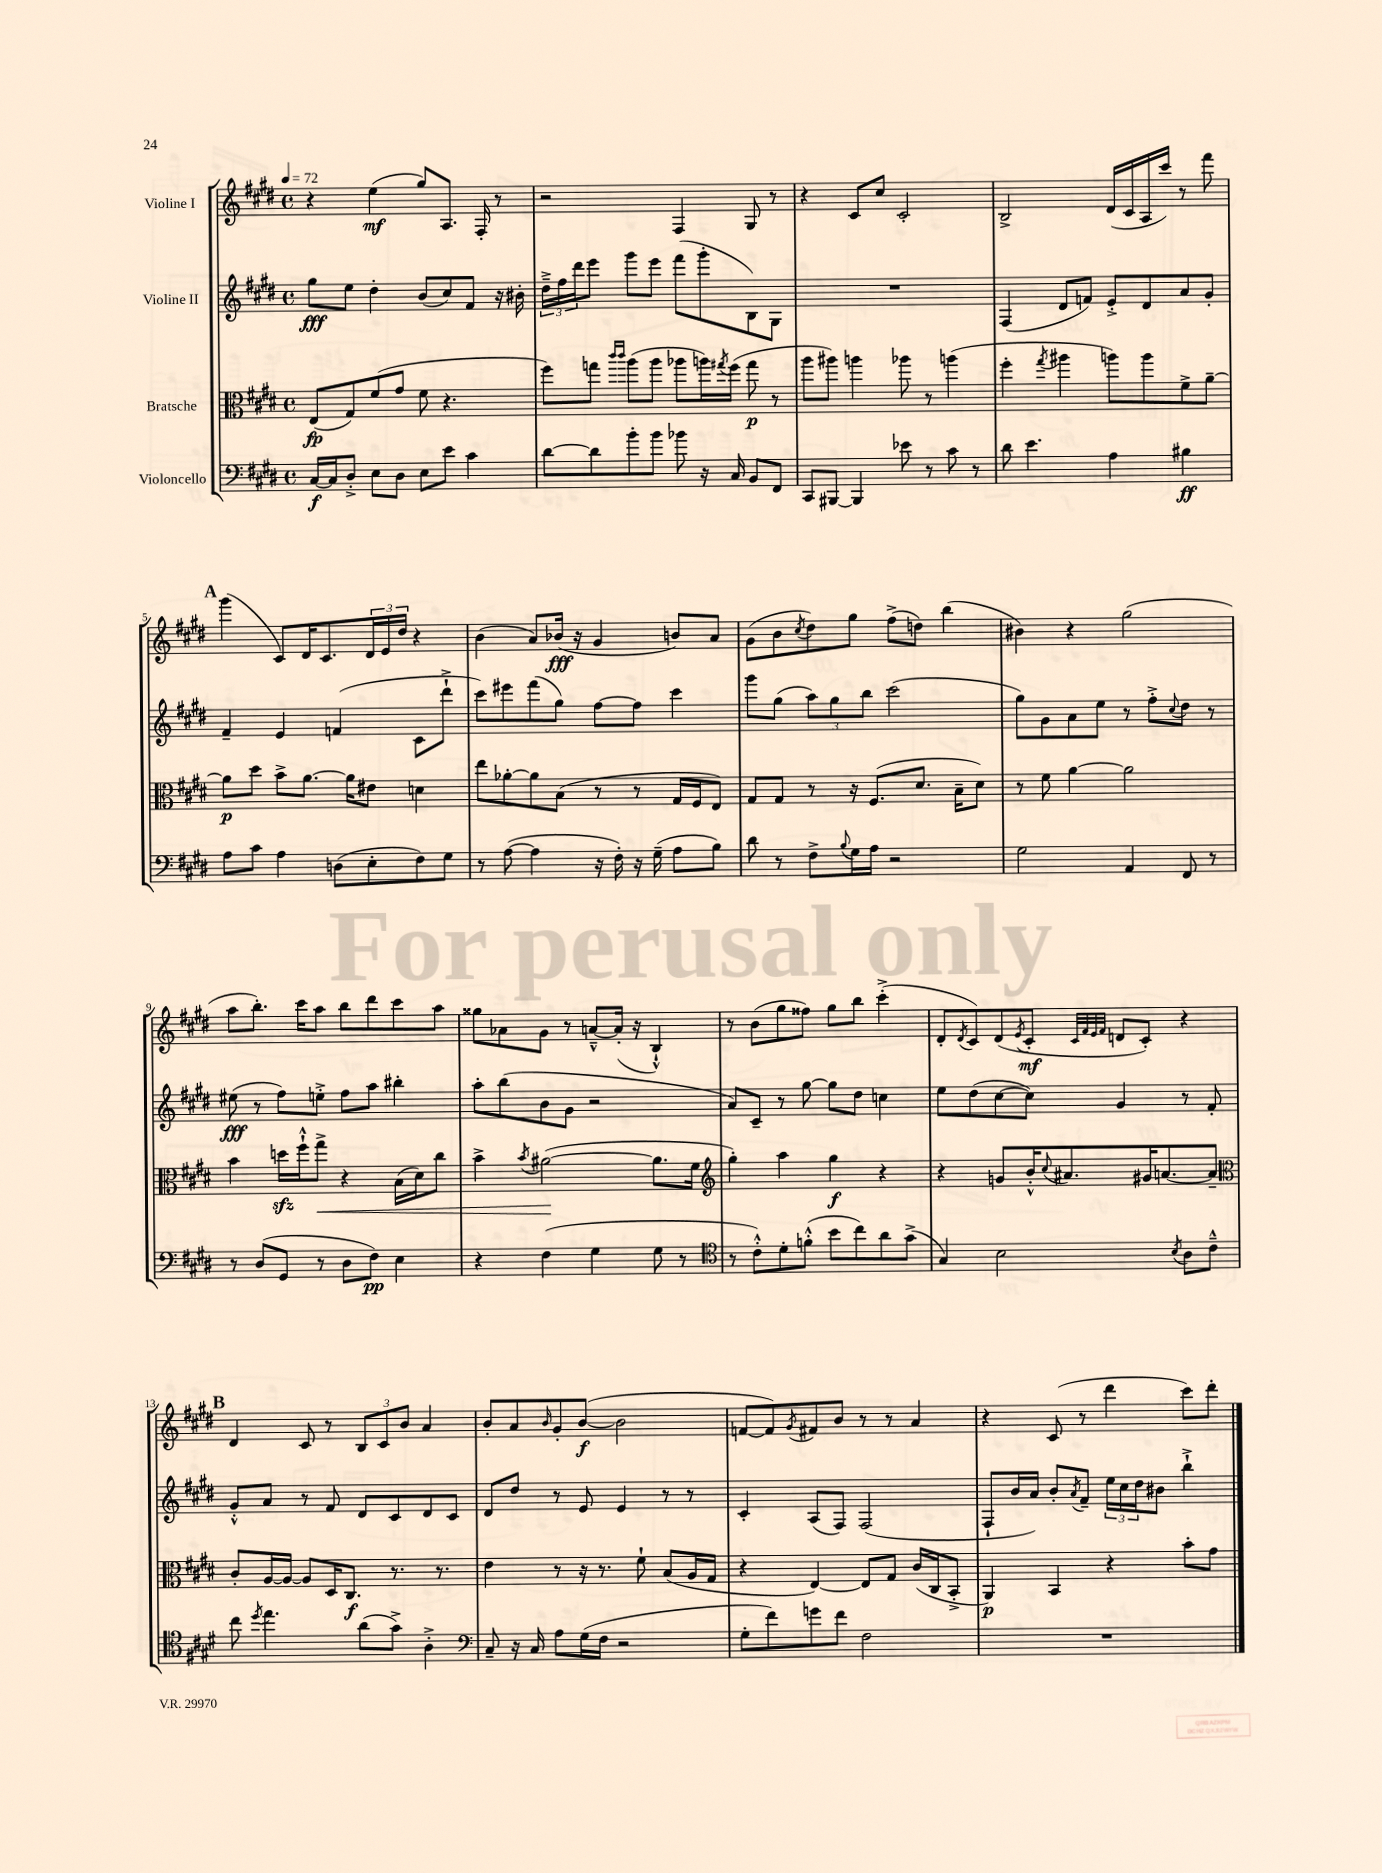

**kern	**kern	**kern	**kern
*staff4	*staff3	*staff2	*staff1
*clefF4	*clefC3	*clefG2	*clefG2
*k[f#c#g#d#]	*k[f#c#g#d#]	*k[f#c#g#d#]	*k[f#c#g#d#]
*M4/4	*M4/4	*M4/4	*M4/4
*met(c)	*met(c)	*met(c)	*met(c)
*MM72	*MM72	*MM72	*MM72
[16C#	(8E	8gg#	4r
16C#]	.	.	.
8D#'^	8G#)	8ee	.
8E	(8f#	4dd#'	(4ee
8D#	8g#	.	.
8E	8f#	(8b	8gg#)
8e	4.r	8cc#)	8.A
4c#	.	8f#	.
.	.	.	16F#'
.	.	16r	8r
.	.	16b#'	.
=	=	=	=
[8d#	8ff#)	24dd#~^	2r
.	.	24ff#	.
.	.	24ddd#	.
8d#]	8gg	8eee	.
.	16qqccc#	.	.
.	16qqccc#	.	.
8b'	(8aa	8ggg#	.
8b	8aa	8eee	.
8b-	8aa-	(8fff#	4F#
16r	16aa)	8ggg#'	.
.	8qgg#	.	.
16C#	(16ff#	.	.
8BB	8gg#	8B)	8G#
8FF#	8r	8G#	8r
=	=	=	=
8CC#	8aa	1r	4r
[8BBB#	8aa#)	.	.
4BBB#]	4aa	.	8c#
.	.	.	8cc#
8e-	8aa-	.	2c#'
8r	8r	.	.
8c#	(4aa	.	.
8r	.	.	.
=	=	=	=
8d#	4ff#'	(4F#	2B^
4.e	.	.	.
.	8qgg#	.	.
.	4aa#	8d#	.
.	.	8f)	.
4A	8aa)	8e'^	(16d#
.	.	.	16c#
.	8aa	8d#	16A
.	.	.	16ccc#)
4B#	8f#^	8a	8r
.	[8a~	8g#'	8fff#
=	=	=	=
8A	8a]	4f#~	(4ggg#
8c#	8dd#	.	.
4A	8b^	4e	8c#)
.	[8.a	.	16d#
.	.	.	8.c#
(8D	.	(4f	.
.	16a]	.	.
8E'	8e#	.	24d#
.	.	.	24e
.	.	.	24dd#
8F#)	4d	8c#	4r
8G#	.	8ddd#`^	.
=	=	=	=
8r	8ee	8ccc#)	(4b
([8A	[8a-'	8eee#	.
4A]	8a-]	(8fff#	8a)
.	(8B	8gg#)	(16b-
.	.	.	16r
16r	8r	[8ff#	4g#
16F#')	.	.	.
16r	8r	8ff#]	.
(16G#~	.	.	.
8A	16G#	4ccc#	8b)
.	16F#	.	.
8B)	8E)	.	8a
=	=	=	=
8d#	8G#	8ggg#	(8g#
8r	8G#	(8gg#	8b
.	.	.	8qcc#
8F#^	8r	12aa)	8dd#)
.	.	12gg#	.
8qqB	.	.	.
16G#	16r	.	8gg#
.	.	12bb	.
16A	(8.F#	.	.
2r	.	(2ccc#	(8ff#^
.	8.d#	.	8dd)
.	.	.	(4bb
.	16B~	.	.
.	8d#)	.	.
=	=	=	=
2G#	8r	8gg#)	4b#)
.	8f#	8g#	.
.	[4a	8a	4r
.	.	8ee	.
4AA	2a]	8r	(2gg#
.	.	8ff#'^	.
.	.	8qqcc#	.
8FF#	.	8dd#	.
8r	.	8r	.
=	=	=	=
8r	4b	(8ee#	8aa
(8D#	.	8r	8.bb')
8GG#	16dd	8ff#)	.
.	16ff#`^^	.	16ccc#
8r	8gg#^	8ee'^	8aa
8D#	4r	8ff#	8bb
8F#)	.	8aa	8ddd#
4E	(16B	4bb#'	8ccc#
.	16d#)	.	.
.	8cc#	.	8aa
=	=	=	=
4r	4b^	8aa'	8gg##
.	.	(8bb	8a-
.	8qb	.	.
(4F#	([2a#	8b	8g#
.	.	8g#	8r
4G#	.	2r	[8a~^^
.	.	.	(16a']
.	.	.	16r
8G#	8.a#]	.	4B`^^)
8r	.	.	.
.	16f#	.	.
=	=	=	=
*clefC4	*clefG2	*	*
8r	4gg#')	8a)	8r
8c#'^^)	.	8c#~	(8b
8d#'	4aa	8r	8gg#
(8f'^^	.	[8gg#	8ff##)
8b	4gg#	8gg#]	8gg#
8cc#)	.	8dd#	8bb
8a	4r	4cc	(4ccc#'^
(8g#^	.	.	.
=	=	=	=
4G#)	4r	8ee	8d#'
.	.	.	8qd#
.	.	(8dd#	8c#)
2B	8g	[8cc#	(8d#
.	.	.	8qe
.	16b'^^	8cc#])	8c#'
.	8qqcc#	.	.
.	8.a#	.	.
.	.	.	32qqc#
.	.	.	32qqf#
.	.	.	32qqe
.	.	.	32qqf#
.	.	4g#	8d
.	16g#	.	8c#')
.	[8.a	.	.
8qB	.	.	.
8A	.	8r	4r
8c#~^^	8a~]	8f#'	.
=	=	=	=
*	*clefC3	*	*
8cc#	8c#'	8g#'^^	4d#
8qdd#	.	.	.
4.ee	[16A	8a	.
.	16A_	.	.
.	8A]	8r	8c#
.	16D#	8f#	8r
.	8.C#	.	.
(8a	.	8d#	12B
.	.	.	12c#
8g#^)	8.r	8c#	.
.	.	.	12b
4A'^	.	8d#	4a
.	8.r	.	.
.	.	8c#	.
=	=	=	=
*clefF4	*	*	*
8C#~	4e	8d#	8b'
16r	.	8dd#	8a
16C#	.	.	.
.	.	.	16qqb
8A	8r	8r	8g#'
(16G#	16r	8e	([8b
16F#	8.r	.	.
2r	.	4e	2b]
.	8f#`	.	.
.	(8B	8r	.
.	16A	8r	.
.	16G#	.	.
=	=	=	=
8G#'	4r	4c#'	[8f
8f#)	.	.	8f])
.	.	.	8qg#
8g	[4E)	(8A	8f#
8f#	.	8F#)	8b
2F#	8E]	(2F#	8r
.	8G#	.	8r
.	(16c#	.	4a
.	16C#	.	.
.	8BB'^	.	.
=	=	=	=
1r	4AA)	8F#`	4r
.	.	16b	.
.	.	16a)	.
.	4BB	8b'	(8c#
.	.	8qa	.
.	.	8f#~	8r
.	4r	24ee	4ddd#
.	.	24cc#	.
.	.	24dd#	.
.	.	8b#	.
.	8b'	4bb`^	8ccc#)
.	8g#	.	8ddd#'
==	==	==	==
*-	*-	*-	*-
